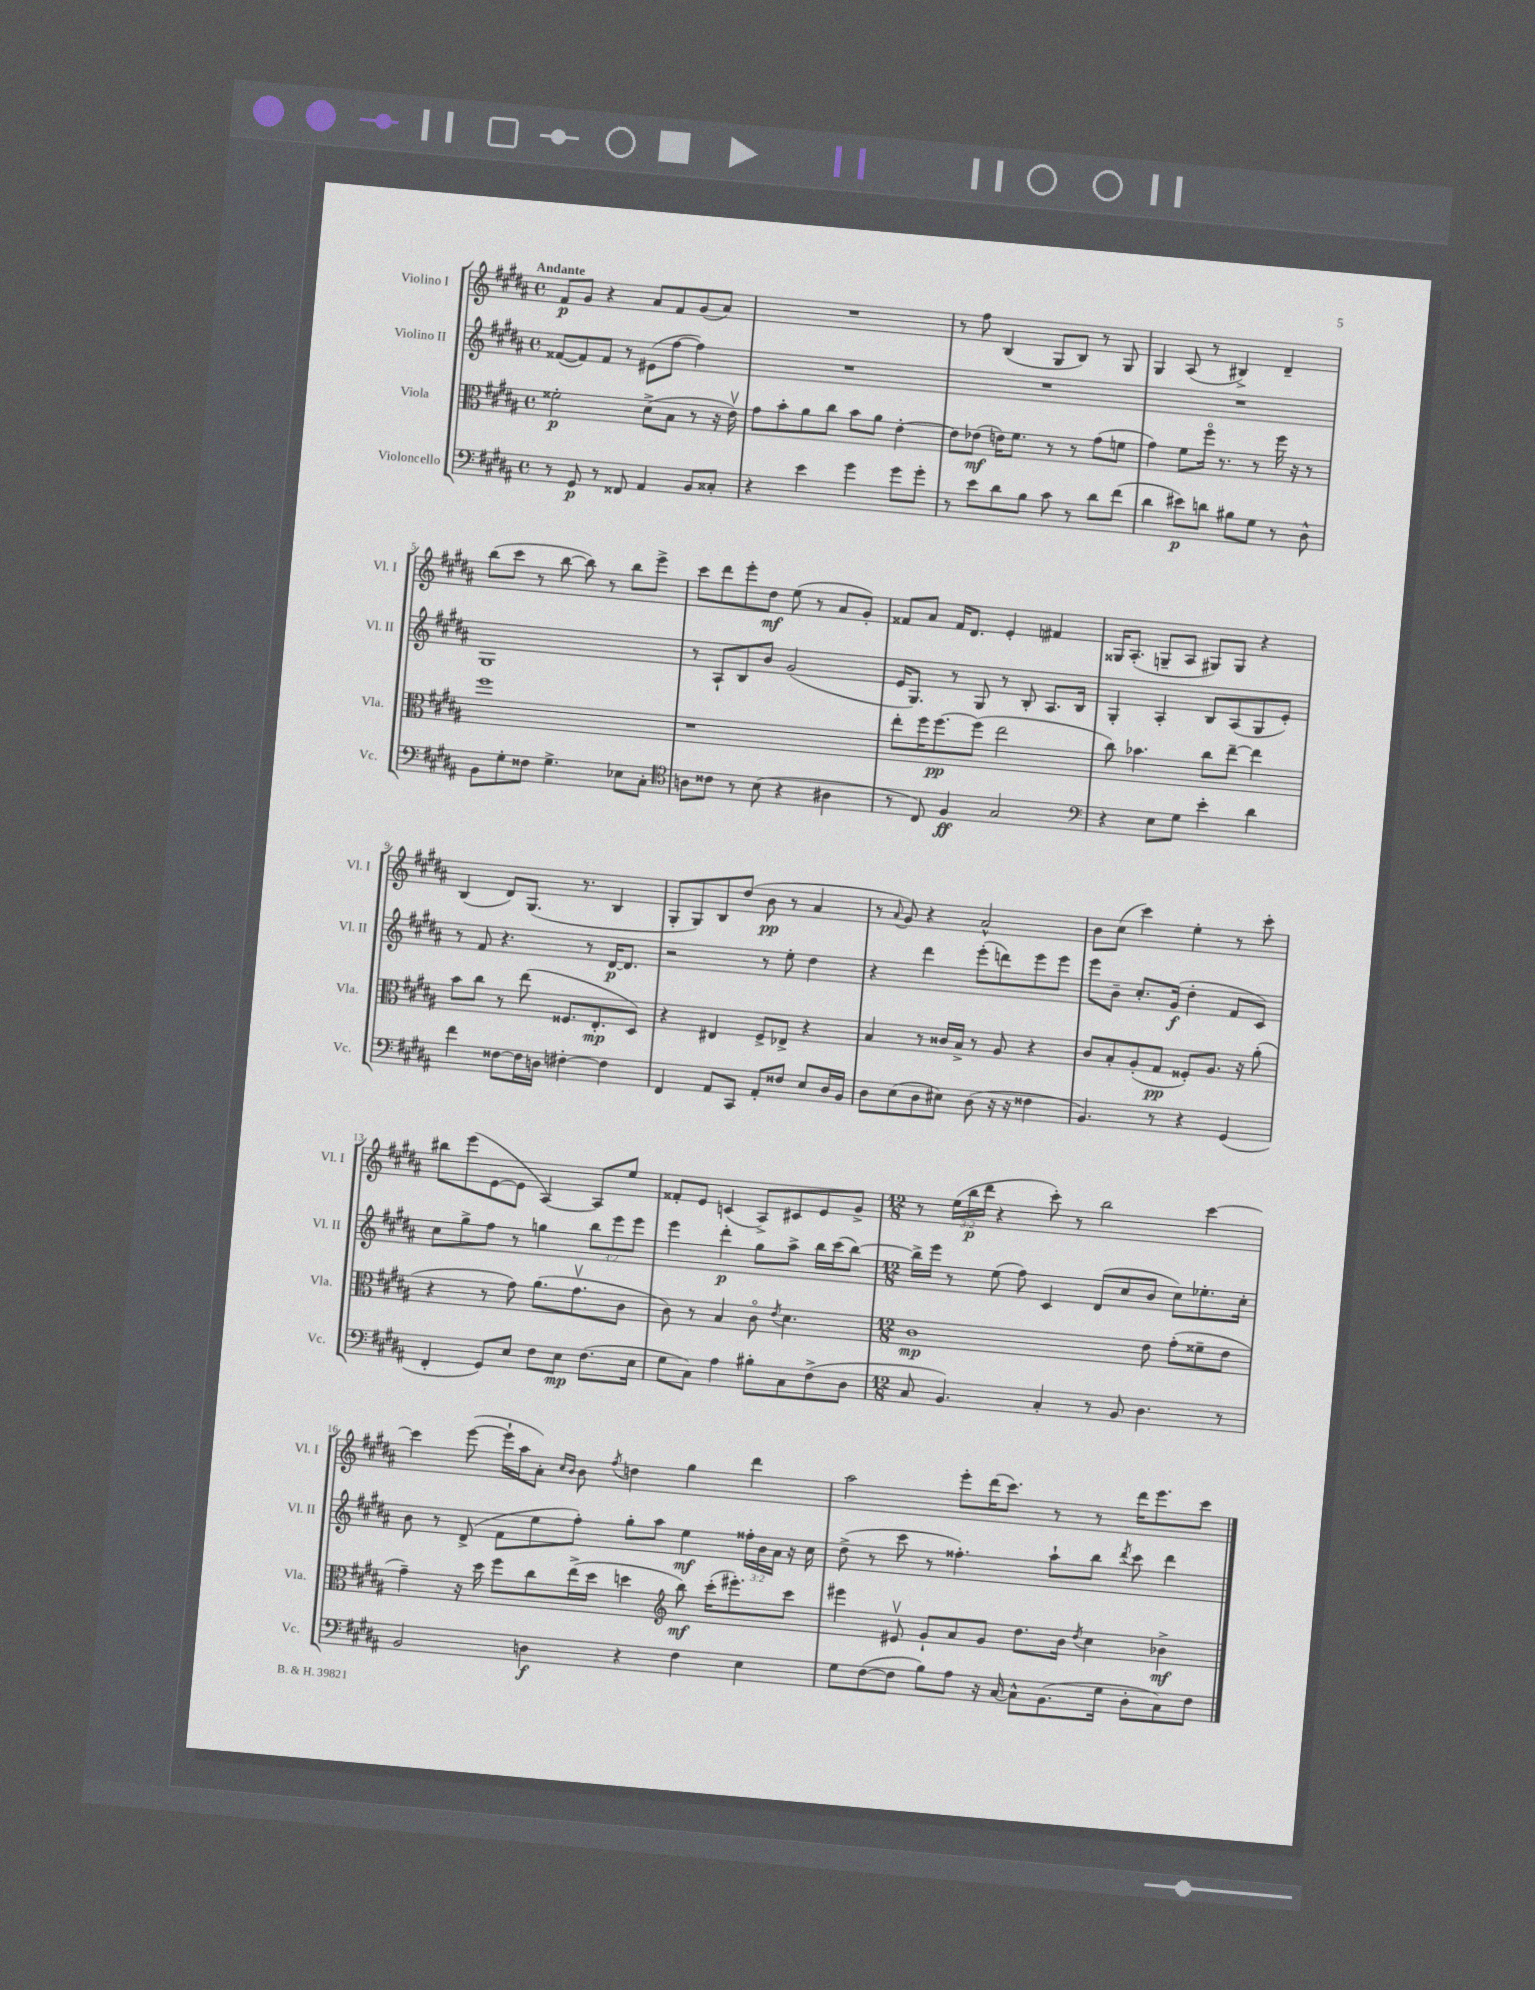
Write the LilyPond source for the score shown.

<<
\new StaffGroup <<
\new Staff = "s0" \with { instrumentName = "Violino I" shortInstrumentName = "Vl. I" } {
    \clef treble \key b \major \defaultTimeSignature \time 4/4 \override Staff.TupletNumber.text = #tuplet-number::calc-fraction-text \tempo "Andante"
    fis'8\p gis'8 r4 ais'8 fis'8 gis'8( ais'8) |
    R1 |
    r8 fis''8 b4( gis8 b8) r8 gis8 |
    gis4 ais8( r8 bis4->) dis'4-- |
    b''8( cis'''8 r8 b''8~ b''8) r8 b''8 e'''8-> |
    cis'''8 dis'''8 e'''8-. dis''8\mf e''8( r8 ais'8 gis'8-.) |
    fisis'8 ais'8 fisis'16 dis'8. e'4-. fis'4 |
    gisis16 ais8.-.( g8-- ais8 gis8) gis8 r4 |
    b4( dis'8) gis8.( r8. b4 |
    gis8-. gis8) b8 dis''8( b'8\pp r8 ais'4 |
    r8 \appoggiatura { ais'8 } gis'8) r4 ais'2-^ |
    b'8 cis''8( cis'''4) e''4-. r8 cis'''8-. |
    bis''8 e'''8( e'8~ e'8 ais4~) ais8 e''8 |
    fisis'8-. e'8 c'4( ais8->) cis'8 e'8 gis'8-> |
    \numericTimeSignature \time 12/8 r8 \tuplet 3/2 { e''16( b''16\p dis'''16 } r4 cis'''8-.) r8 b''2 cis'''4~ |
    cis'''4 e'''8~( e'''16-! ais''16 ais'8-.) \grace { cis''16 b'16 } b'8 \acciaccatura { fis''8 } d''4 gis''4 dis'''4 |
    ais''2 e'''8-. dis'''16( cis'''8.) r8 r8 dis'''16 e'''8. cis'''8 \bar "|." |
}
\new Staff = "s1" \with { instrumentName = "Violino II" shortInstrumentName = "Vl. II" } {
    \clef treble \key b \major \defaultTimeSignature \time 4/4 \override Staff.TupletNumber.text = #tuplet-number::calc-fraction-text
    fisis'8~( fisis'8) fisis'8 r8 eis'8( fis''8~ fis''4) |
    R1 |
    R1 |
    R1 |
    gis1 |
    r8 ais8-! b8 b'8 gis'2( |
    e'16 gis8.) r8 gis8 r8 b8-. ais8. b16 |
    gis4-. ais4-. b8 ais8( gis8 e'8-.) |
    r8 fis'8 r4. r8 dis'16~\p dis'8. |
    r2 r8 e''8-. dis''4 |
    r4 dis'''4 e'''8-.( d'''8) e'''8 e'''8 |
    e'''8 b'8-- cis''8.-. gis'16\f( dis''4-. fis'8 cis'8) |
    cis''8 gis''8-> fis''8 r8 g''4 \tuplet 3/2 { b''8 e'''8 e'''8 } |
    e'''4 dis'''4-.\p gis''8 ais''8-> b''16 cis'''16( b''8~) |
    \numericTimeSignature \time 12/8 b''16-> e'''16 r8 e''8( fis''8) cis'4 dis'8( cis''8 b'8 cis''8) ees''8.-. cis''16-. |
    b'8 r8 dis'8->( fis'8 e''8 fis''8-.) gis''8-. ais''8 e''4\mf \tuplet 3/2 { fisis''16-. b'16 ais'16 } r16 cis''16 |
    dis''8->( r8 cis'''8 r8 fisis''4.-.) ais''8-! b''8 \acciaccatura { dis'''8 } cis'''8 dis'''4 \bar "|." |
}
\new Staff = "s2" \with { instrumentName = "Viola" shortInstrumentName = "Vla." } {
    \clef alto \key b \major \defaultTimeSignature \time 4/4
    fisis'2-.\p dis'8->( b8 r8 r16 e'16\upbow) |
    gis'8 b'8-. ais'8 cis''8 b'8 ais'8 e'4~-. |
    e'8 ees'8\mf( e'16) fis'8. r8 r8 gis'8( f'8 |
    gis'4) fis'8 fis''16\flageolet r8. r8 fis''16 r16 r8 |
    fis''1 |
    r1 |
    e''8-. fis''16 fis''8.~\pp fis''8( e''2 |
    cis''8) bes'4. cis''8 e''8~-- e''4 |
    b'8 cis''8 r8 e''8( fisis8. e8.-.\mp dis8) |
    r4 eis4 fis8-> ees8-> r4 |
    b4 r8 cisis'16 b16-> r8 ais8 r4 |
    cis'8 b8-. ais8-.( gis8\pp fisis8-.) ais8. r16 ais'8-.( |
    r4 r8 gis'8) ais'8.( gis'8.\upbow cis'8 |
    cis'8) r8 b4 cis'8\flageolet \acciaccatura { e'8 } dis'4. |
    \numericTimeSignature \time 12/8 cis'1\mp e'8 gis'8-.( fisis'8-- e'8 |
    gis'4--) r16 dis''16 fis''8 cis''8 e''16->( dis''16 d''4 \clef treble b''8\mf) cis'''16-.( eis'''8.-.) cis'''8 |
    eis'''4 eis'8\upbow gis'8-! ais'8 gis'8 dis''8. b'16 \acciaccatura { dis''8 } cis''4 bes'4->\mf \bar "|." |
}
\new Staff = "s3" \with { instrumentName = "Violoncello" shortInstrumentName = "Vc." } {
    \clef bass \key b \major \defaultTimeSignature \time 4/4
    r8 gis,8\p r8 fisis,8 ais,4 b,8 cisis8-. |
    r4 e'4 gis'4 gis'8 gis'8-. |
    r8 e'8 dis'8 b8 cis'8 r8 dis'8 fis'8( |
    dis'4 eis'8\p) d'8 bis8 gis8 r8 dis8-^ |
    b,8 gis8-. fisis8 gis4.-> ees8 cis8-. |
    \clef tenor a8 cisis'8 r8 b8( r4 ais4 |
    r8 cis8) fis4\ff gis2 |
    \clef bass r4 e8 gis8 e'4-. dis'4 |
    fis'4 fisis8~ fisis16 d16 fis4~-. fis4 |
    fis,4 ais,8 cis,8 ais,8-. fisis8 e8 dis16 b,16 |
    dis8 e8( dis8 eis8) dis8( r16 r16 fisis4 |
    b,4.) r8 r4 gis,4( |
    fis,4-. gis,8) e8 fis8 e8\mp fis8.( e16 |
    gis8 cis8) ais4 bis8-. cis8 fis8->( dis8 |
    \numericTimeSignature \time 12/8 cis8 b,4.) cis4-. r8 b,8 dis4. r8 |
    b,2 d4\f r4 fis4 e4 |
    gis8 fis8~( fis8 b8) ais8 r16 cis16~ cis8-^ b,8.( gis16 dis8-. cis8) fis8 \bar "|." |
}
>>
>>
